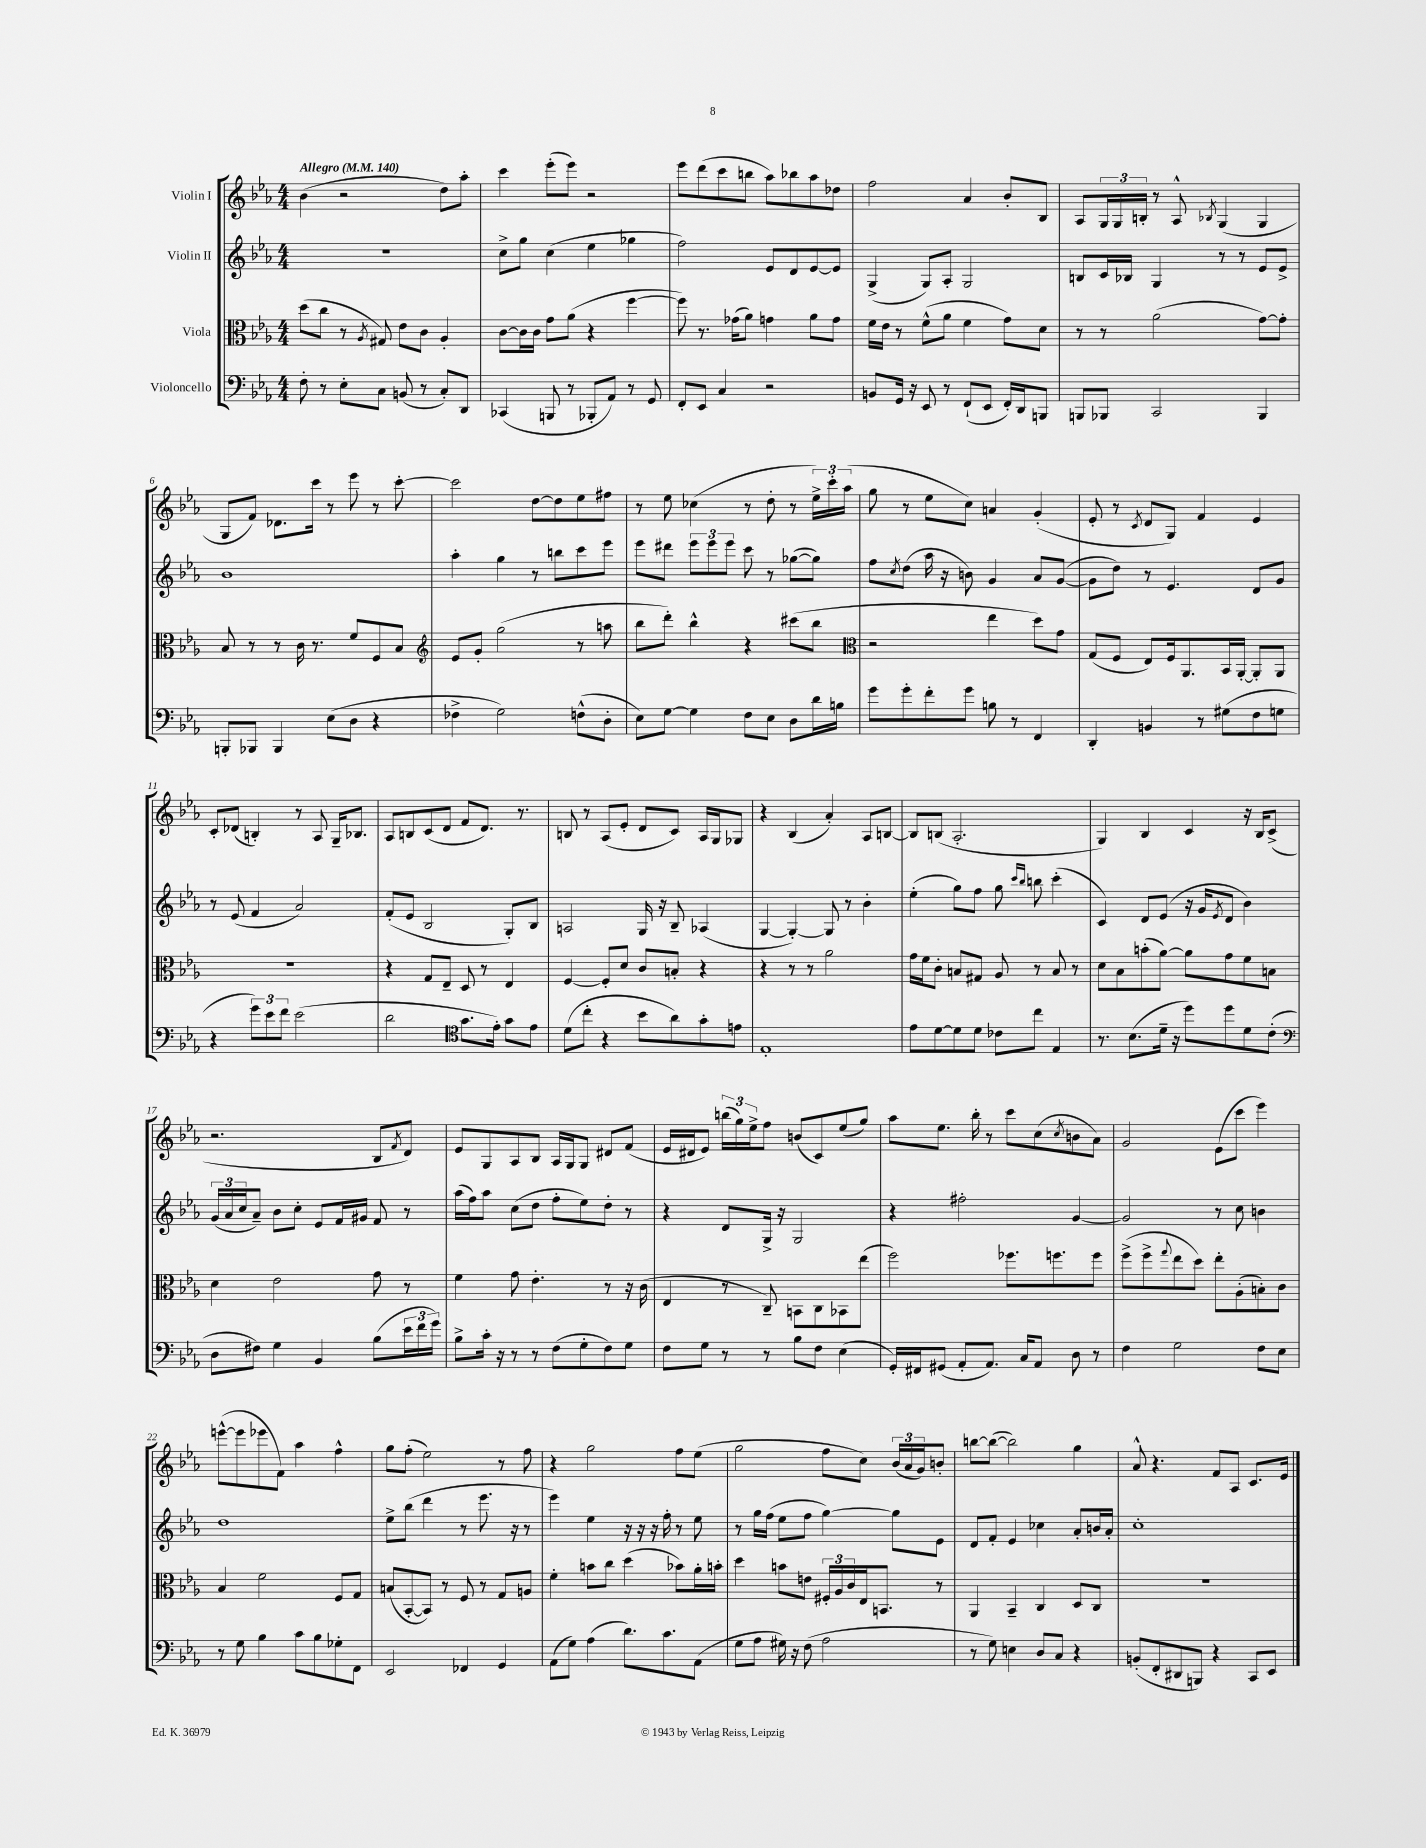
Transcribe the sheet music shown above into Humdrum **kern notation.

**kern	**kern	**kern	**kern
*part4	*part3	*part2	*part1
*staff4	*staff3	*staff2	*staff1
*I"Violoncello	*I"Viola	*I"Violin II	*I"Violin I
*clefF4	*clefC3	*clefG2	*clefG2
*k[b-e-a-]	*k[b-e-a-]	*k[b-e-a-]	*k[b-e-a-]
*M4/4	*M4/4	*M4/4	*M4/4
*MM140	*MM140	*MM140	*MM140
=1	=1	=1	=1
!	!	!	!LO:TX:a:B:t=Allegro
8F'\	(8dd\L	1r	(4b-\
8r	8cc\J	.	.
8E-'\L	8r	.	2r
.	8qA-/	.	.
8C\J	8G#X/)	.	.
(8BBn/	8e-\L	.	.
8r	8c\J	.	.
8C'/L)	4A-'/	.	8dd\L)
8DD/J	.	.	8aa-'\J
=2	=2	=2	=2
(4CC-X/	[8c\L	8cc^\L	4ccc\
.	16c\L]	8gg\J	.
.	16c\JJ	.	.
8BBBn/	8g\L	(4cc\	(8eee-'\L
8r	(8a-\J	.	8eee-\J)
8BBB-X'/L	4r	4ee-\	2r
8AA-/J)	.	.	.
8r	[4ff\	4gg-X\	.
8GG/	.	.	.
=3	=3	=3	=3
8FF'/L	8ff\])	2ff\)	8eee-\L
8EE-/J	8.r	.	(8ddd\
4C/	.	.	8ccc\
.	(16g-X\KL	.	.
.	8a-\J)	.	8bbn\J
2r	4gn\	8e-/L	8aa-\L)
.	.	8d/	8bb-X\
.	8a-\L	[8e-/	8aa-\
.	8g\J	8e-/J]	8dd-X\J
=4	=4	=4	=4
8BBn/L	16f\LL	(4G^/	2ff\
.	16e-\JJ	.	.
16GG/Jk	8r	.	.
16r	.	.	.
8EE-/	(8f^^\L	8G/L)	.
8r	8a-\J	8A-'/J	.
(8FF`/L	4f\	2G/	4a-/
8EE-/J	.	.	.
16FF'/LL)	8g\L)	.	8b-'/L
16DD/J	.	.	.
8BBBn/J	8d\J	.	8B-/J
=5	=5	=5	=5
8BBBn/L	8r	8Bn/L	8A-/L
8BBB-X/J	8r	16c/L	24G/L
.	.	.	24G/
.	.	16B-X/JJ	.
.	.	.	24Bn'/JJ
2CC/	(2a-\	4G/	8r
.	.	.	8A-^^/
.	.	.	8qB-X/
.	.	8r	(4G/
.	.	8r	.
4BBB-/	[8g\L)	8e-/L	4G/
.	8g'\J]	8e-^/J	.
!!LO:LB:g=z
=6	=6	=6	=6
8BBBn'/L	8B-/	1b-	8G/L
8BBB-X/J	8r	.	8f/J)
4BBB-/	8r	.	8.d-X\L
.	16c\	.	.
.	8.r	.	16ccc\Jk
(8E-\L	.	.	8r
8D\J	8f/L	.	8eee-\
4r	8F/	.	8r
.	8B-/J	.	[8ccc'\
=7	=7	=7	=7
*	*clefG2	*	*
4F-X^\	8e-/L	4aa-'\	2ccc\]
.	8g'/J	.	.
2G\)	(2gg\	4gg\	.
.	.	8r	[8dd\L
.	.	8bbn\L	8dd\]
(8Fn^^\L	8r	8ccc\	8ee-\
8D'\J	8aan\	8eee-\J	8ff#X\J
=8	=8	=8	=8
8E-\L)	8bb-\L	8eee-\L	8r
[8G\J	8ddd'\J)	8ddd#X\J	8ee-\
4G\]	4bb-^^\	12eee-\L	(4cc-X\
.	.	12eee-\	.
.	.	12eee-\J	.
8F\L	4r	8ccc\	8r
8E-\J	.	8r	8dd'\
8D\L	(8ccc#X\L	([8gg-X\L	8r
16d\L	8bb-\J	8gg-\J])	24ee-^\LL)
.	.	.	24ccc'\
16Bn\JJ	.	.	.
.	.	.	(24aa-\JJ
=9	=9	=9	=9
*	*clefC3	*	*
8g\L	2r	8ff\L	8gg\
.	.	8qcc/	.
8g'\	.	(8dd\J	8r
8f'\	.	16aa-\	8ee-\L
.	.	16r	.
8g\J	.	8bn\)	8cc\J)
8Bn\	4ee-\	4g/	4an/
8r	.	.	.
4FF/	8dd\L)	8a-/L	(4g'/
.	8g\J	([8g/J	.
=10	=10	=10	=10
4DD'/	(8G/L	8g\L]	8e-'/
.	8F/J	8dd\J)	8r
.	.	.	8qc/
4BBn/	8E-/L)	8r	8d/L
.	16F/k	4.e-/	8G/J)
.	8.AA-/	.	.
8r	.	.	4f/
(8G#X\L	16BB-/L	.	.
.	[16AA-'/JJ	.	.
8F\	8AA-'/L]	8d/L	4e-/
8Gn\J	8AA-/J	8g/J	.
!!LO:LB:g=z
=11	=11	=11	=11
4r	1r	8r	8c'/L
.	.	(8e-/	(8d-X/J
12g\L)	.	4f/	4Bn'/)
12e-\	.	.	.
12f\J	.	.	.
(2e-\	.	2a-/)	8r
.	.	.	8A-/
.	.	.	16G~/KL
.	.	.	8.B-X/J
=12	=12	=12	=12
2d\	4r	(8f'/L	8A-/L
.	.	8e-/J	8Bn/
.	8G/L	2B-/	(8c/
.	8E-~/J	.	8d/J
*clefC4	*	*	*
8.g\L	8D/	.	8f/L
.	8r	.	8.d/J)
16e-'\Jk)	.	.	.
8g\L	4E-/	8G'/L)	.
.	.	.	8.r
8e-\J	.	8B-/J	.
=13	=13	=13	=13
(8d\L	[4F/	2An/	8Bn/
8cc'\J	.	.	8r
4r	8F'/L]	.	(8A-/L
.	8d/J	.	8e-'/J
8b-\L	8c/L	16G/	8d/L
.	.	16r	.
8a-\)	8Bn'/J	8B-~/	8c/J)
8g'\	4r	(4A-X/	16A-/LL
.	.	.	16G/J
8en\J	.	.	8G-X/J
=14	=14	=14	=14
1E-'	4r	[4G/	4r
.	8r	4G'/_)	(4B-/
.	8r	.	.
.	2a-\	8G/]	4a-'/)
.	.	8r	.
.	.	4b-'\	8A-/L
.	.	.	[8Bn/J
=15	=15	=15	=15
8e-\L	16g\LL	(4ee-'\	8B/L]
.	16f\J	.	.
[8d\	8c'\J	.	(8Bn/J
8d\]	8Bn/L	8gg\L)	2.A-'/
8d\J	8G#X/J	8ff\J	.
8c-X\L	8A-/	8gg\	.
.	.	16qqccc/LL	.
.	.	16qqbb-/JJ	.
8cc\J	8r	8bbn\	.
4E-/	8B/	(4ccc'\	.
.	8r	.	.
=16	=16	=16	=16
8.r	8d\L	4c/)	4G/)
.	8B-\	.	.
(8.B-\L	.	.	.
.	(8bn'\	8d/L	4B-/
16d~\Jk	[8a-\J)	(8e-/J	.
16r	.	.	.
8dd\L)	8a-\L]	16r	4c/
.	.	16g/KL	.
.	.	8qe-/	.
8dd\	8g\	8d/J	.
8d\	8f\	4b-\)	16r
.	.	.	16B-/KL
(8c'\J	8Bn\J	.	(8c^/J
!!LO:LB:g=z
=17	=17	=17	=17
*clefF4	*	*	*
8D\L	4d\	(24g/LL	2.r
.	.	24a-/	.
.	.	24cc/J	.
8F#X\J)	.	8a-~/J)	.
4G\	2e-\	8b-\L	.
.	.	8cc'\J	.
4BB-/	.	8e-/L	.
.	.	16f/L	.
.	.	16g#X/JJ	.
(8B-\L	8g\	8f/	8B-/L
.	.	.	8qf/
24e-\L	8r	8r	8d/J)
24f\	.	.	.
24g\JJ)	.	.	.
=18	=18	=18	=18
8B-^\L	4f\	(16aa-\LL	8e-/L
.	.	16ff\J)	.
16c'\Jk	.	8aa-\J	8G/
16r	.	.	.
8r	8g\	(8cc\L	8A-/
8r	4.e-'\	8dd\J	8B-/J
(8F\L	.	8ff'\L	16A-/LL
.	.	.	16G/J
8G'\	.	8ee-\)	8G/J
8F\)	8r	8dd'\J	8d#X/L
8G\J	16r	8r	(8f/J
.	(16c\	.	.
=19	=19	=19	=19
8F\L	4E-/	4r	16e-/LL
.	.	.	16d#X/J
8G\J	.	.	8e-/J)
8r	8r	8d/L	(24bbn\LL
.	.	.	24gg\)
.	.	.	24ee-^\J
8r	8C~/)	16G^/Jk	8ff\J
.	.	16r	.
8B-\L	8BBn\L	2G/	(8bn/L
8F\J	8C\	.	8c/)
(4E-\	8BB-X\	.	(8ee-/
.	(8ee-\J	.	8gg/J)
=20	=20	=20	=20
16GG'/LL)	2ff\)	4r	8aa-\L
16FF#X/J	.	.	.
(8GG#X/J	.	.	8.ee-\J
8AA-'/L	.	2ff#X'\	.
.	.	.	16bb-'\
8.AA-/J)	.	.	8r
.	8.ff-X\L	.	8ccc\L
16C/KL	.	.	.
8AA-/J	.	.	(8cc\
.	8.ffn\	.	.
.	.	.	8qcc/
8D\	.	[4g/	8bn\
8r	8ff\J	.	8a-\J)
=21	=21	=21	=21
4F\	(8ff^\L	2g/]	2g/
.	8ff^\	.	.
.	8qqgg/	.	.
2G\	8ee-\	.	.
.	8dd\J)	.	.
.	8ee-'\L	8r	(8e-\L
.	(8A-'\	8cc\	8ccc\J
8F\L	8Bn'\)	4bn\	4eee-\)
8E-\J	8c\J	.	.
!!LO:LB:g=z
=22	=22	=22	=22
8r	4B-/	1dd	([8eeen^^\L
8G\	.	.	8eee\]
4B-\	2f\	.	8eee-X\
.	.	.	8f\J)
8c\L	.	.	4aa-\
8B-\	.	.	.
8G-X'\	8F/L	.	4ff^^\
8FF\J	8G/J	.	.
=23	=23	=23	=23
2EE-/	(8Bn/L	8ee-^\L	8gg\L
.	[8BB-'/	(8bb-\J	(8ff'\J
.	8BB-/J])	4ddd\	2ee-\)
.	8r	.	.
4FF-X/	8F/	8r	.
.	8r	8.eee-\	.
4GG/	8G/L	.	8r
.	.	16r	.
.	8An/J	8r	8ff\
=24	=24	=24	=24
(8AA-\L	4f'\	4eee-\)	4r
8G\J)	.	.	.
(4A-\	8bn\L	4ee-\	2gg\
.	8cc\J	.	.
8.d\L)	(4dd\	16r	.
.	.	16r	.
.	.	16r	.
8.c\	.	16ff'\	.
.	8b-X\L)	8r	8ff\L
(8AA-\J	16a-'\L	8ee-\	(8ee-\J
.	16bn'\JJ	.	.
=25	=25	=25	=25
8G\L	4dd\	8r	2gg\
8A-\J	.	16gg\LL	.
.	.	(16ff\JJ	.
16G#X\)	8bn\L	8ee-\L	.
16r	.	.	.
(8F\	8en\J	8ff\J	.
2A-\	24F#X'/LL	[4gg\)	8ff\L
.	24A-/	.	.
.	24c/	.	.
.	16E-/J	.	8cc\J)
.	8.BBn/J	.	.
.	.	8gg\L]	(24b-/LL
.	.	.	24a-/
.	.	.	24g/J)
.	8r	8e-\J	8bn'/J
=26	=26	=26	=26
8r	4AA-/	8d/L	[8bbn\L
8G\)	.	8f'/J	(8bb\J_
4En\	4BB-~/	4e-/	2bb\])
8D/L	4C/	4cc-X\	.
8C/J	.	.	.
4r	8D/L	8a-'/L	4gg\
.	8C/J	16bn/L	.
.	.	16a-'/JJ	.
=27	=27	=27	=27
(8BBn'/L	1r	1cc'	8a-^^/
8FF'/	.	.	4.r
8DD#X/	.	.	.
8BBBn/J)	.	.	.
4r	.	.	8f/L
.	.	.	8A-/J
8CC/L	.	.	8.c/L
8EE-/J	.	.	.
.	.	.	16e-/Jk
==	==	==	==
*-	*-	*-	*-
